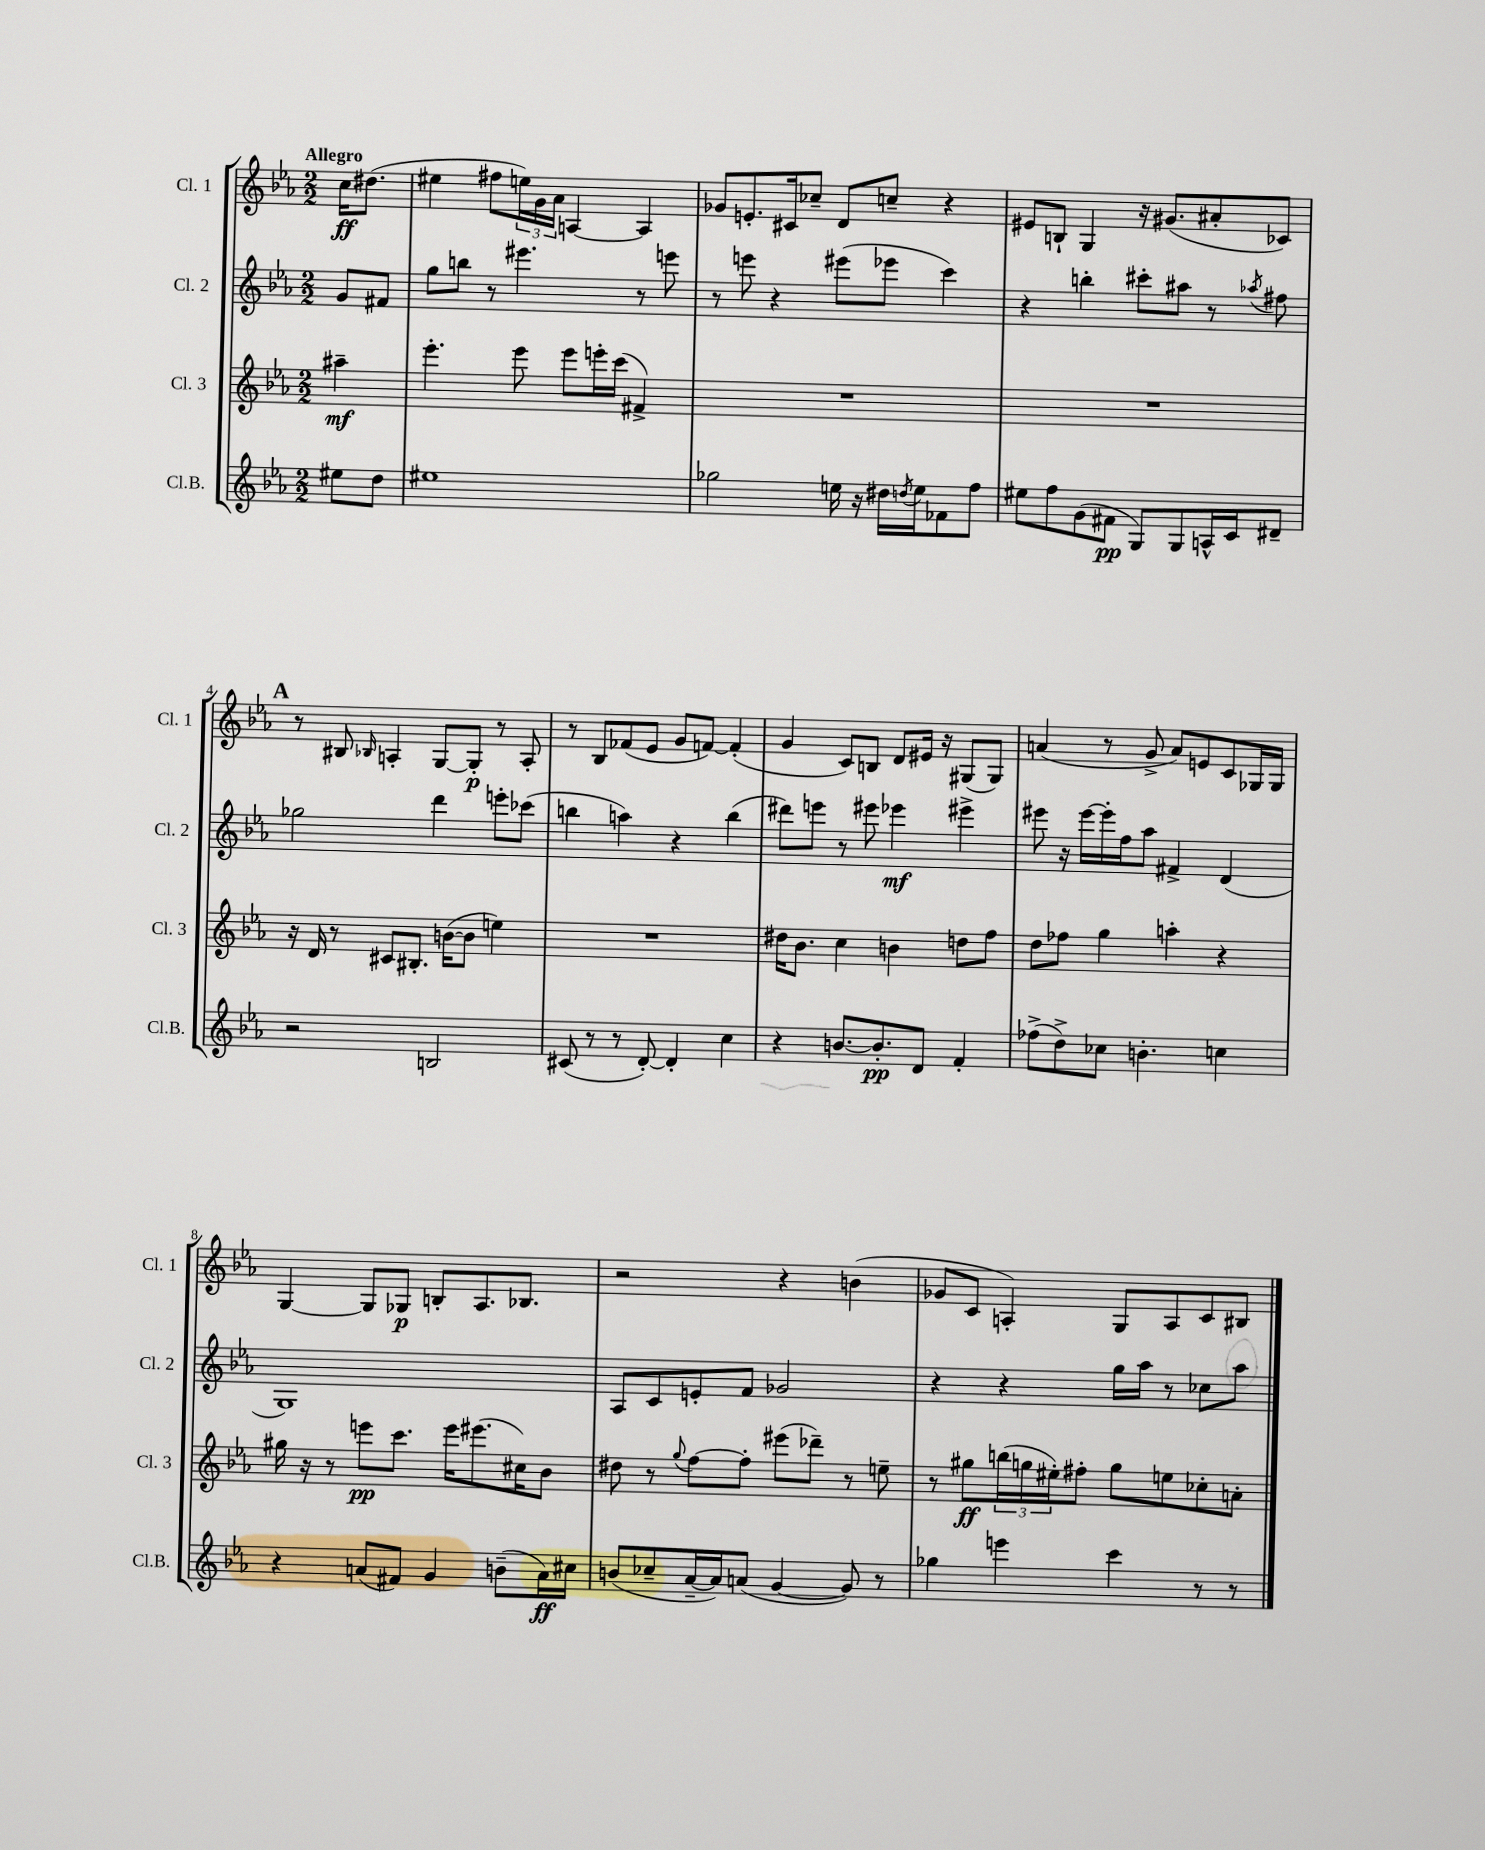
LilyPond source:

<<
\new StaffGroup <<
\new Staff = "s0" \with { instrumentName = "Cl. 1" shortInstrumentName = "Cl. 1" } {
    \clef treble \key ees \major \numericTimeSignature \time 2/2 \partial 4 \tempo "Allegro"
    c''16\ff dis''8.( |
    eis''4 fis''8 \tuplet 3/2 { e''16) g'16 aes'16 } a4~ a4 |
    ges'8 e'8.-. cis'16 ces''8-- d'8 c''8-- r4 |
    eis'8 b8-! g4 r16 gis'8.( ais'8-. ces'8) |
    \mark \markup { \bold "A" } r8 bis8 \grace { bes16 } a4-. g8~ g8-.\p r8 a8-. |
    r8 bes8 fes'8( ees'8 g'8 f'8~) f'4-.( |
    g'4 c'8) b8 d'8 eis'16 r16 gis8( gis8) |
    a'4( r8 g'8-> a'8) e'8 c'8 ges16 ges16 |
    g4~ g8 ges8\p b8-. aes8. bes8. |
    r2 r4 b'4( |
    ges'8 c'8 a4-.) g8 a8 c'8 bis8 \bar "|." |
}
\new Staff = "s1" \with { instrumentName = "Cl. 2" shortInstrumentName = "Cl. 2" } {
    \clef treble \key ees \major \numericTimeSignature \time 2/2 \partial 4
    g'8 fis'8 |
    g''8 b''8 r8 eis'''4. r8 e'''8 |
    r8 e'''8 r4 eis'''8( ees'''8 c'''4) |
    r4 b''4-. cis'''8-. ais''8 r8 \acciaccatura { aes''8 } fis''8 |
    \mark \markup { \bold "A" } ges''2 d'''4 e'''8-. ces'''8( |
    b''4 a''4) r4 b''4( |
    dis'''8) e'''8 r8 eis'''8 ees'''4\mf eis'''4-> |
    eis'''8 r16 eis'''16~ eis'''16-. f''16 aes''8 fis'4-> d'4( |
    g1) |
    aes8 c'8 e'8-. f'8 ges'2 |
    r4 r4 g''16 aes''16 r8 ces''8 aes''8 \bar "|." |
}
\new Staff = "s2" \with { instrumentName = "Cl. 3" shortInstrumentName = "Cl. 3" } {
    \clef treble \key ees \major \numericTimeSignature \time 2/2 \partial 4
    ais''4--\mf |
    ees'''4.-. ees'''8 ees'''8 e'''16-. c'''16( fis'4->) |
    R1 |
    R1 |
    \mark \markup { \bold "A" } r16 d'16 r8 cis'8 bis8.-. b'16~( b'8 e''4) |
    R1 |
    dis''16 bes'8. c''4 b'4 d''8 f''8 |
    d''8 fes''8 g''4 a''4-. r4 |
    gis''16 r16 r8 e'''8\pp c'''8. e'''16 eis'''8.( cis''16) bes'8 |
    dis''8 r8 \appoggiatura { g''8 } f''8~ f''8-. eis'''8( des'''8--) r8 e''8-- |
    r8 gis''8\ff \tuplet 3/2 { b''16( g''16 eis''16-.) } fis''8-. g''8 e''8 ces''8-. a'8-. \bar "|." |
}
\new Staff = "s3" \with { instrumentName = "Cl.B." shortInstrumentName = "Cl.B." } {
    \clef treble \key ees \major \numericTimeSignature \time 2/2 \partial 4
    eis''8 d''8 |
    eis''1 |
    ges''2 e''16 r16 dis''16 \acciaccatura { d''8 } e''16 fes'8 f''8 |
    eis''8 f''8 g'8( fis'8\pp g8) g8 a16-^ c'16 dis'8-- |
    \mark \markup { \bold "A" } r2 b2 |
    cis'8( r8 r8 d'8~-.) d'4-. c''4 |
    r4 b'8.~ b'8.-.\pp d'8 f'4-. |
    fes''8->( d''8->) ces''8 b'4.-. c''4 |
    r4 a'8( fis'8) g'4 b'8--( a'16\ff) cis''16 |
    b'8( ces''8-- aes'16~-- aes'16) a'8( g'4~ g'8) r8 |
    ges''4 e'''4 c'''4 r8 r8 \bar "|." |
}
>>
>>
